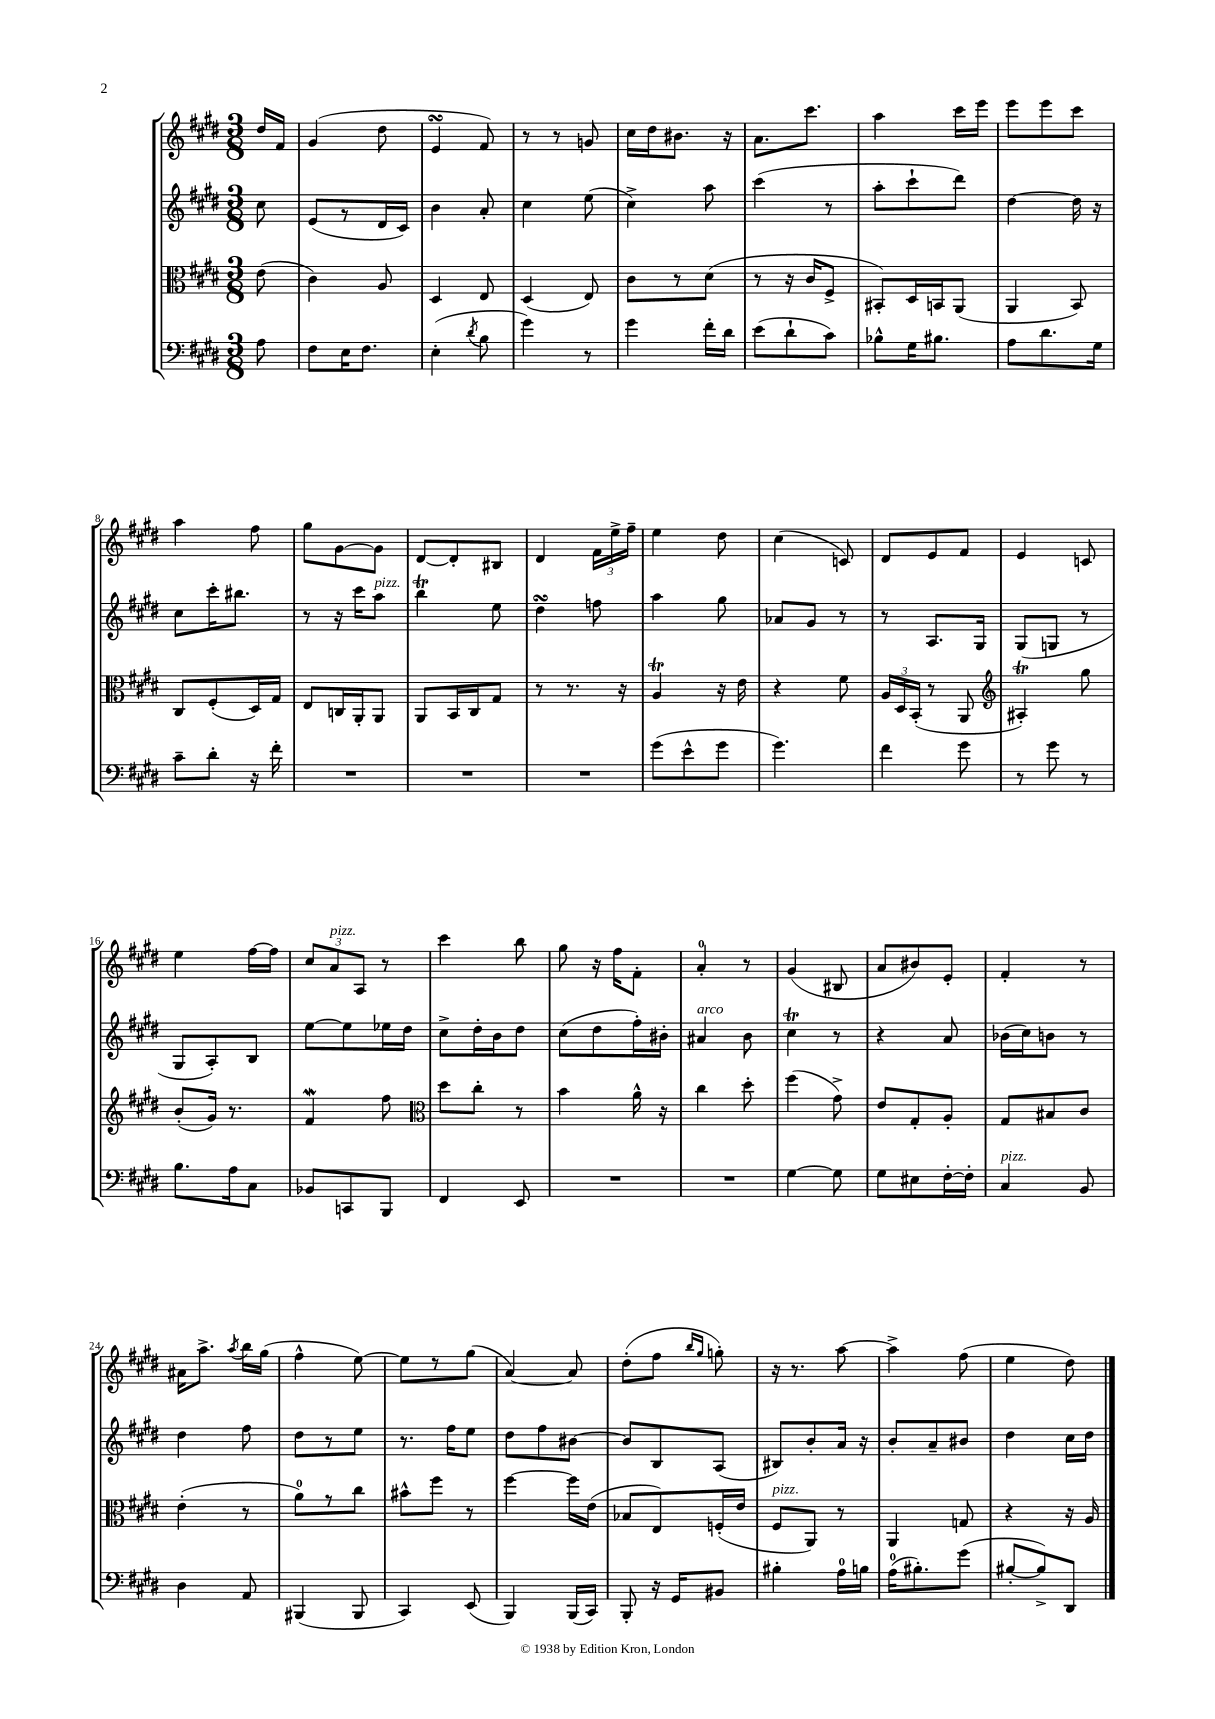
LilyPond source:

<<
\new StaffGroup <<
\new Staff = "s0" {
    \clef treble \key e \major \numericTimeSignature \time 3/8 \partial 8
    \autoBeamOff dis''16[ fis'16] |
    gis'4( dis''8 |
    e'4\turn fis'8) |
    r8 r8 g'8 |
    cis''16[ dis''16 bis'8.] r16 |
    a'8.[ cis'''8.] |
    a''4 cis'''16[ e'''16] |
    e'''8[ e'''8 cis'''8] |
    a''4 fis''8 |
    gis''8[ gis'8~ gis'8] |
    dis'8[~ dis'8-. bis8] |
    dis'4 \tuplet 3/2 { fis'16[ e''16-> fis''16]-- } |
    e''4 dis''8 |
    cis''4( c'8) |
    dis'8[ e'8 fis'8] |
    e'4 c'8 |
    e''4 fis''16[~ fis''16] |
    \tuplet 3/2 { cis''8[ a'8^\markup { \italic "pizz." } a8] } r8 |
    cis'''4 b''8 |
    gis''8 r16 fis''16[ fis'8]-. |
    a'4-0-. r8 |
    gis'4( bis8 |
    a'8[ bis'8) e'8]-. |
    fis'4-. r8 |
    ais'16[ a''8.]-> \acciaccatura { a''8 } b''16[ gis''16]( |
    fis''4-^ e''8~) |
    e''8[ r8 gis''8]( |
    a'4~) a'8 |
    dis''8[-.( fis''8] \grace { b''16[ gis''16] } g''8-.) |
    r16 r8. a''8~ |
    a''4-> fis''8( |
    e''4 dis''8) \bar "|." |
}
\new Staff = "s1" {
    \clef treble \key e \major \numericTimeSignature \time 3/8 \partial 8
    \autoBeamOff cis''8 |
    e'8[( r8 dis'16 cis'16]) |
    b'4 a'8-. |
    cis''4 e''8( |
    cis''4->) a''8 |
    cis'''4( r8 |
    a''8[-. cis'''8-! dis'''8]) |
    dis''4~ dis''16 r16 |
    cis''8[ cis'''16-. bis''8.] |
    r8 r16 cis'''16[ a''8]^\markup { \italic "pizz." } |
    b''4\trill e''8 |
    dis''4\turn f''8 |
    a''4 gis''8 |
    aes'8[ gis'8] r8 |
    r8 a8.[ gis16] |
    gis8[( g8] r8 |
    gis8[ a8-.) b8] |
    e''8[~ e''8 ees''16 dis''16] |
    cis''8[-> dis''16-. b'16 dis''8] |
    cis''8[( dis''8 fis''16-.) bis'16]-. |
    ais'4^\markup { \italic "arco" } b'8 |
    cis''4\trill r8 |
    r4 a'8 |
    bes'16[( cis''16) b'8] r8 |
    dis''4 fis''8 |
    dis''8[ r8 e''8] |
    r8. fis''16[ e''8] |
    dis''8[ fis''8 bis'8]~ |
    bis'8[ b8 a8]( |
    bis8[) b'8-. a'16] r16 |
    b'8[-. a'8-- bis'8] |
    dis''4 cis''16[ dis''16] \bar "|." |
}
\new Staff = "s2" {
    \clef alto \key e \major \numericTimeSignature \time 3/8 \partial 8
    \autoBeamOff e'8( |
    cis'4) a8 |
    dis4 e8 |
    dis4( e8) |
    cis'8[ r8 dis'8]( |
    r8 r16 cis'16[ fis8]-> |
    bis,8[-.) dis16 b,16 a,8]( |
    a,4 b,8) |
    cis8[ fis8-.( dis16) gis16] |
    e8[ c16 a,16-. a,8] |
    a,8[ b,16 cis16 gis8] |
    r8 r8. r16 |
    a4\trill r16 e'16 |
    r4 fis'8 |
    \tuplet 3/2 { a16[ dis16 b,16]-.( } r8 a,8 |
    \clef treble ais4-.\trill) gis''8 |
    b'8[-.( gis'16]) r8. |
    fis'4\mordent fis''8 |
    \clef alto dis''8[ cis''8]-. r8 |
    b'4 a'16-^ r16 |
    cis''4 dis''8-. |
    fis''4( gis'8->) |
    e'8[ gis8-. a8]-. |
    gis8[ bis8 cis'8] |
    e'4-.( r8 |
    a'8[-0) r8 cis''8] |
    bis'8[-^ fis''8] r8 |
    fis''4~ fis''16[ e'16]( |
    bes8[ e8) f16-.( e'16] |
    fis8[^\markup { \italic "pizz." } a,8]) r8 |
    a,4 g8 |
    r4 r16 a16 \bar "|." |
}
\new Staff = "s3" {
    \clef bass \key e \major \numericTimeSignature \time 3/8 \partial 8
    \autoBeamOff a8 |
    fis8[ e16 fis8.] |
    e4-.( \acciaccatura { dis'8 } b8 |
    gis'4) r8 |
    gis'4 fis'16[-. dis'16] |
    e'8[( dis'8-! cis'8]) |
    bes8[-^ gis16 bis8.] |
    a8[ dis'8. gis16] |
    cis'8[-- dis'8]-. r16 fis'16-. |
    R4. |
    R4. |
    R4. |
    gis'8[( e'8-^ gis'8] |
    gis'4.) |
    fis'4 gis'8 |
    r8 gis'8 r8 |
    b8.[ a16 cis8] |
    bes,8[ c,8 b,,8] |
    fis,4 e,8 |
    R4. |
    R4. |
    gis4~ gis8 |
    gis8[ eis8 fis16~-. fis16]-. |
    cis4^\markup { \italic "pizz." } b,8 |
    dis4 a,8 |
    bis,,4( bis,,8 |
    cis,4) e,8( |
    b,,4) b,,16[( cis,16]) |
    b,,8-. r16 gis,16[ bis,8] |
    bis4-. a16[-0 b16] |
    a16[-0( bis8.-.) gis'8]( |
    bis8[~-. bis8->) dis,8] \bar "|." |
}
>>
>>
